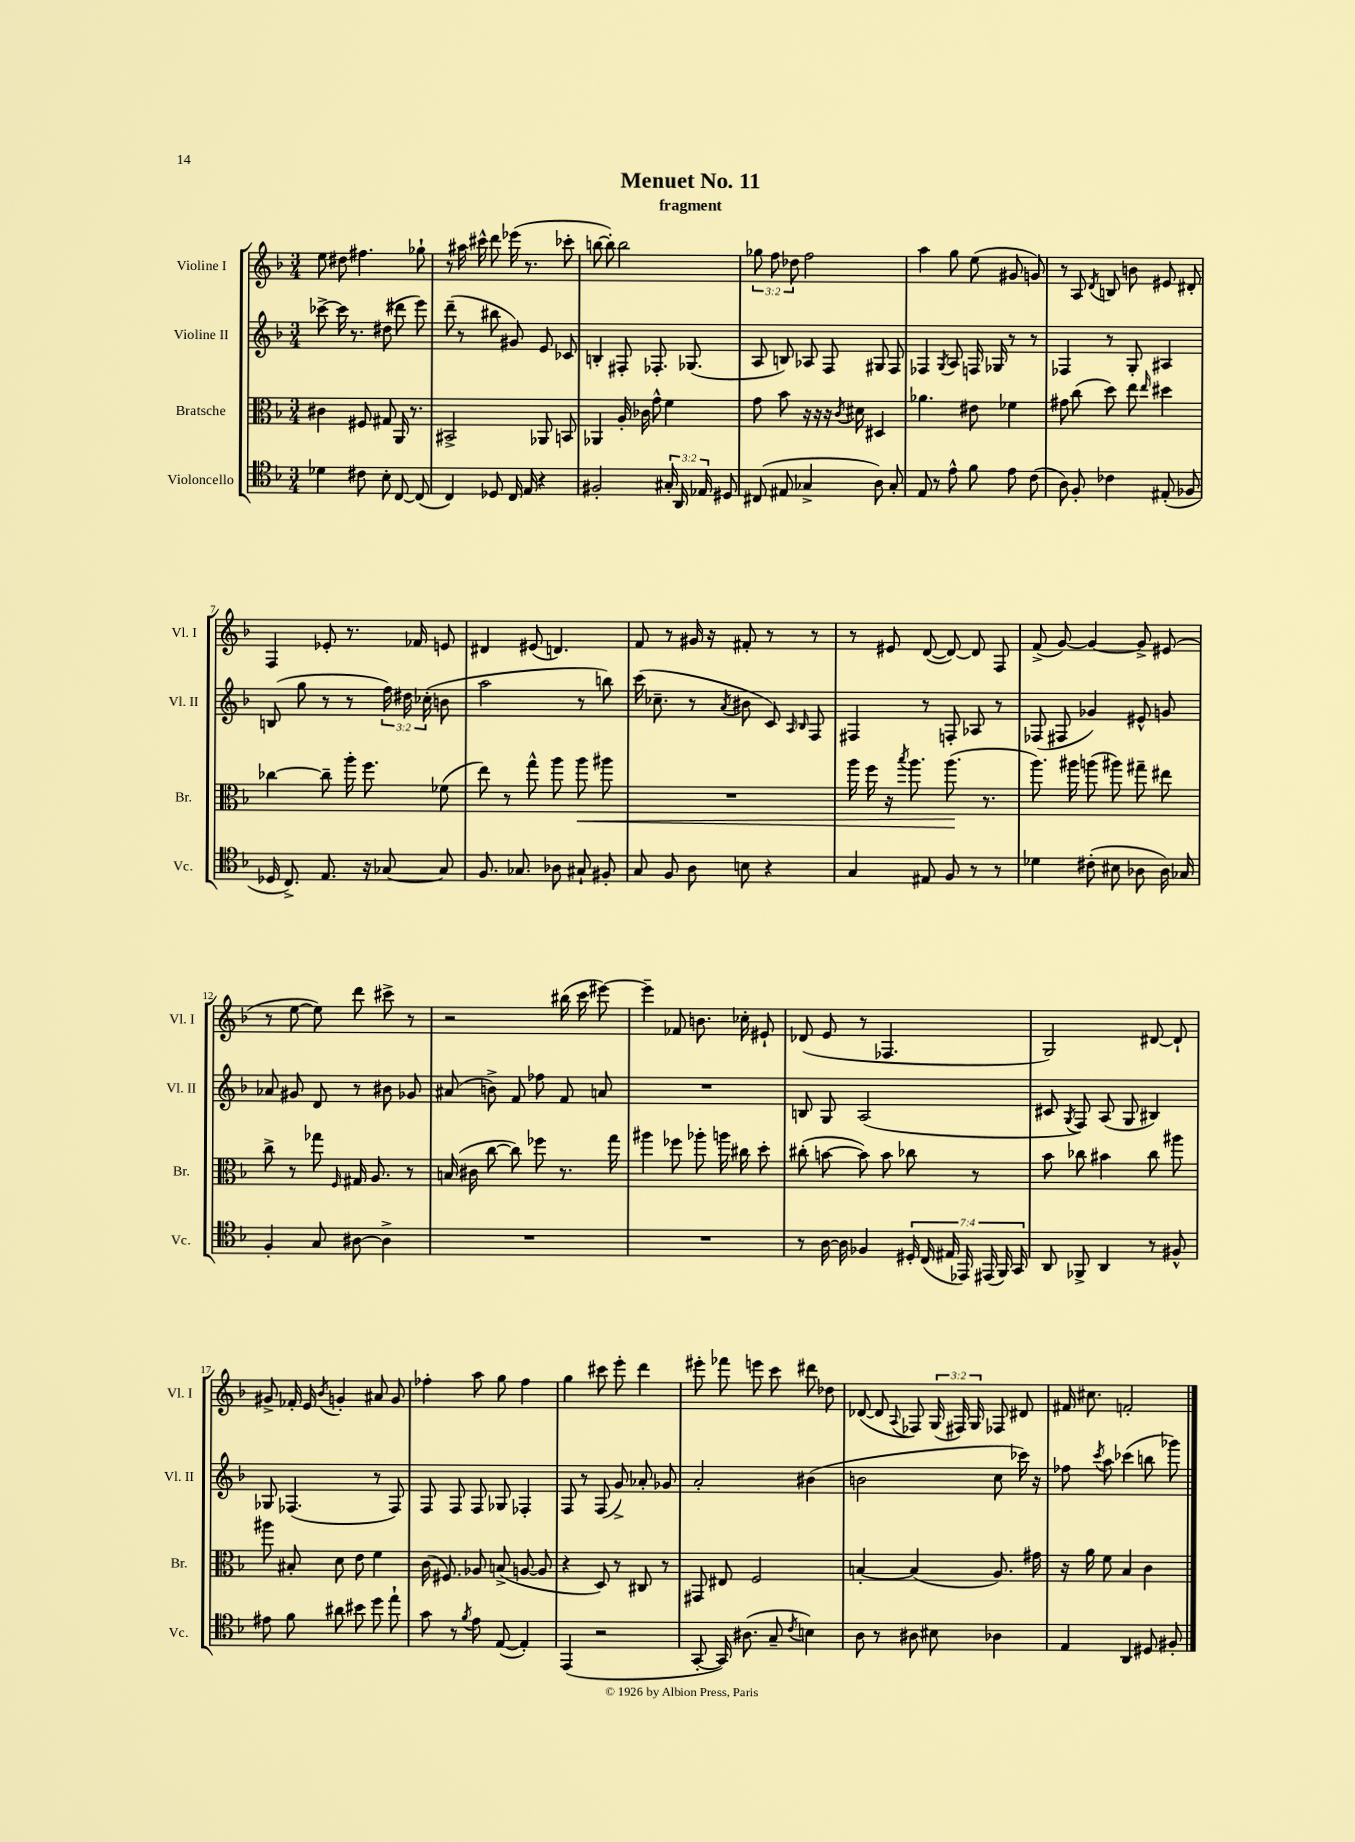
\header { title = "Menuet No. 11" subtitle = "fragment" }
<<
\new StaffGroup <<
\new Staff = "s0" \with { instrumentName = "Violine I" shortInstrumentName = "Vl. I" } {
    \clef treble \key f \major \numericTimeSignature \time 3/4 \override Staff.TupletNumber.text = #tuplet-number::calc-fraction-text
    \autoBeamOff e''8 dis''8 fis''4. ges''8-! |
    r8 ais''16 cis'''16-^ d'''8 ees'''16( r8. ces'''8-. |
    b''8~ b''8-.) b''2 |
    \tuplet 3/2 { ges''8 f''8 des''8 } f''2 |
    a''4 g''8 e''8( gis'8 g'8) |
    r8 a8 \acciaccatura { d'8 } b8 b'8 eis'8 dis'8-. |
    f4 ees'8-. r8. fes'16 e'8 |
    dis'4 eis'8( d'4.) |
    f'8 r8 gis'16 r16 fis'8-. r8 r8 |
    r8 eis'8 d'8~( d'8~) d'8 f8 |
    f'8->( g'8~) g'4~ g'8-> eis'8( |
    r8 e''8~ e''8) d'''8 cis'''8-> r8 |
    r2 bis''16( c'''16 eis'''8~) |
    eis'''4-- fes'8 b'8. ces''16-. eis'8-! |
    des'8( e'8 r8 fes4. |
    g2) dis'8~ dis'8-! |
    gis'8-> fes'16-. e'16 \acciaccatura { bes'8 } g'4-. ais'8 g'8 |
    fes''4-. a''8 g''8 fes''4 |
    g''4 cis'''8 e'''8-. d'''4 |
    eis'''8-. fes'''8 e'''8 c'''8 dis'''8 des''8 |
    des'8~( des'8 \appoggiatura { a8 } fes8) \tuplet 3/2 { g16( fis16) g16 } fes8 dis'8 |
    fis'16 cis''8. f'2-. \bar "|." |
}
\new Staff = "s1" \with { instrumentName = "Violine II" shortInstrumentName = "Vl. II" } {
    \clef treble \key f \major \numericTimeSignature \time 3/4 \override Staff.TupletNumber.text = #tuplet-number::calc-fraction-text
    \autoBeamOff ces'''8~-> ces'''16 r8. dis''8( dis'''8 e'''8) |
    d'''8--( r8 bis''8 gis'8) e'8 ces'8 |
    b4-. fis8-. fes8.-. ges8.( |
    a8 b8) aes8 f8 gis8 f8 |
    fes4 \acciaccatura { g8 } a8 f16 ges16 r8 r8 |
    fes4 r8 g8-. ais4 |
    b8( g''8 r8 r8 \tuplet 3/2 { f''16) dis''16 ces''16-.( } b'8 |
    a''2 r8 b''8) |
    c'''16( ces''8.-- r8 \acciaccatura { a'8 } bis'8 c'8) \grace { a16 bes16 } f8 |
    fis4 r8 f8-. aes8 r8 |
    fes8( fis8 ges'4) eis'8-^ g'8 |
    aes'8 gis'8 d'8 r8 bis'8 ges'8 |
    ais'8( b'8->) f'8 fes''8 f'8 a'8 |
    R2. |
    b8 g8 a2( |
    cis'8 \acciaccatura { g8 } f8) a8( g8 bis4) |
    ges8 fes4.( r8 fes8) |
    f8 f8 f8 ges8 fes4-. |
    f8 r8 f8( g'8->) aes'8-. ges'8 |
    a'2-. bis'4( |
    b'2 c''8 ces'''16) r16 |
    fes''8 \acciaccatura { c'''8 } a''8 ces'''4( b''8 ges'''8) \bar "|." |
}
\new Staff = "s2" \with { instrumentName = "Bratsche" shortInstrumentName = "Br." } {
    \clef alto \key f \major \numericTimeSignature \time 3/4
    \autoBeamOff cis'4 fis8 gis8 a,16 r8. |
    bis,2-> aes,8 b,8 |
    aes,4 a16-. ces'16 g'8-^ f'4 |
    g'8 bes'8 r16 r16 r16 \acciaccatura { c'8 } dis'16 dis4 |
    aes'4. eis'8 fes'4 |
    gis'8 c''8( d''8) e''8 \grace { e''16 } dis''4 |
    ces''4~ ces''8-- a''16-. f''8. fes'8( |
    e''8) r8 g''8-^ a''8 a''8\< ais''8 |
    R2. |
    a''16 f''16 r16 \acciaccatura { bes''8 } a''8. a''8.\!( r8. |
    a''8.) ais''16 a''8( ais''8) gis''8-- eis''8 |
    c''8-> r8 ges''8 \grace { f16 } gis16 a8. r8 |
    b16( cis'16 c''8~ c''8) fes''8 r8. g''16 |
    ais''4 fes''8 aes''8-. a''16 cis''16 d''8-. |
    cis''8-.( b'8~ b'8) b'8 ces''8 r8 |
    bes'8 ces''8 bis'4 ces''8 ais''8 |
    ais''8 bis8-. d'8 e'8 f'4 |
    c'16( fis8.) aes8 b8->( a8~ a8 |
    r4 d8) r8 cis8 r8 |
    gis,8 eis8 f2 |
    b4~-. b4( a8.) gis'16 |
    r16 a'16 f'8 bes4 c'4 \bar "|." |
}
\new Staff = "s3" \with { instrumentName = "Violoncello" shortInstrumentName = "Vc." } {
    \clef tenor \key f \major \numericTimeSignature \time 3/4 \override Staff.TupletNumber.text = #tuplet-number::calc-fraction-text
    \autoBeamOff des'4 cis'8 bes8-. c8~ c8( |
    c4) des8 c16 e16 r4 |
    fis2-. \tuplet 3/2 { gis16-. a,16 ees16 } dis8 |
    cis8( eis8 ges4-> a8) ges8-. |
    e8 r8 e'8-^ f'8 e'8 c'8( |
    a8) f8-. ces'4 eis8-.( fes8 |
    des16 c8.->) e8. r16 ges8~ ges8 |
    f8. ges8. aes8 gis8-! fis8-. |
    g8 f8 a8 b8 r4 |
    g4 eis8 f8 r8 r8 |
    des'4 cis'8-.( bis8 aes8 aes16) ges16 |
    f4-. g8 ais8~ ais4-> |
    R2. |
    R2. |
    r8 a16~ a16 fes4 \tuplet 7/4 { dis16-. c16( eis16 ees,16) eis,16( f,16) g,16 } |
    a,8 fes,8-> a,4 r8 fis8-^ |
    eis'8 f'8 ais'8 bis'8 d''8 e''8-! |
    g'8 r8 \acciaccatura { f'8 } e'8 e8~( e4-.) |
    e,4( r2 |
    g,8~-. g,16) ais8.( g8-- \acciaccatura { c'8 } b4) |
    a8 r8 ais8 bis8 aes4 |
    e4 a,4 dis8 fis8-. \bar "|." |
}
>>
>>
